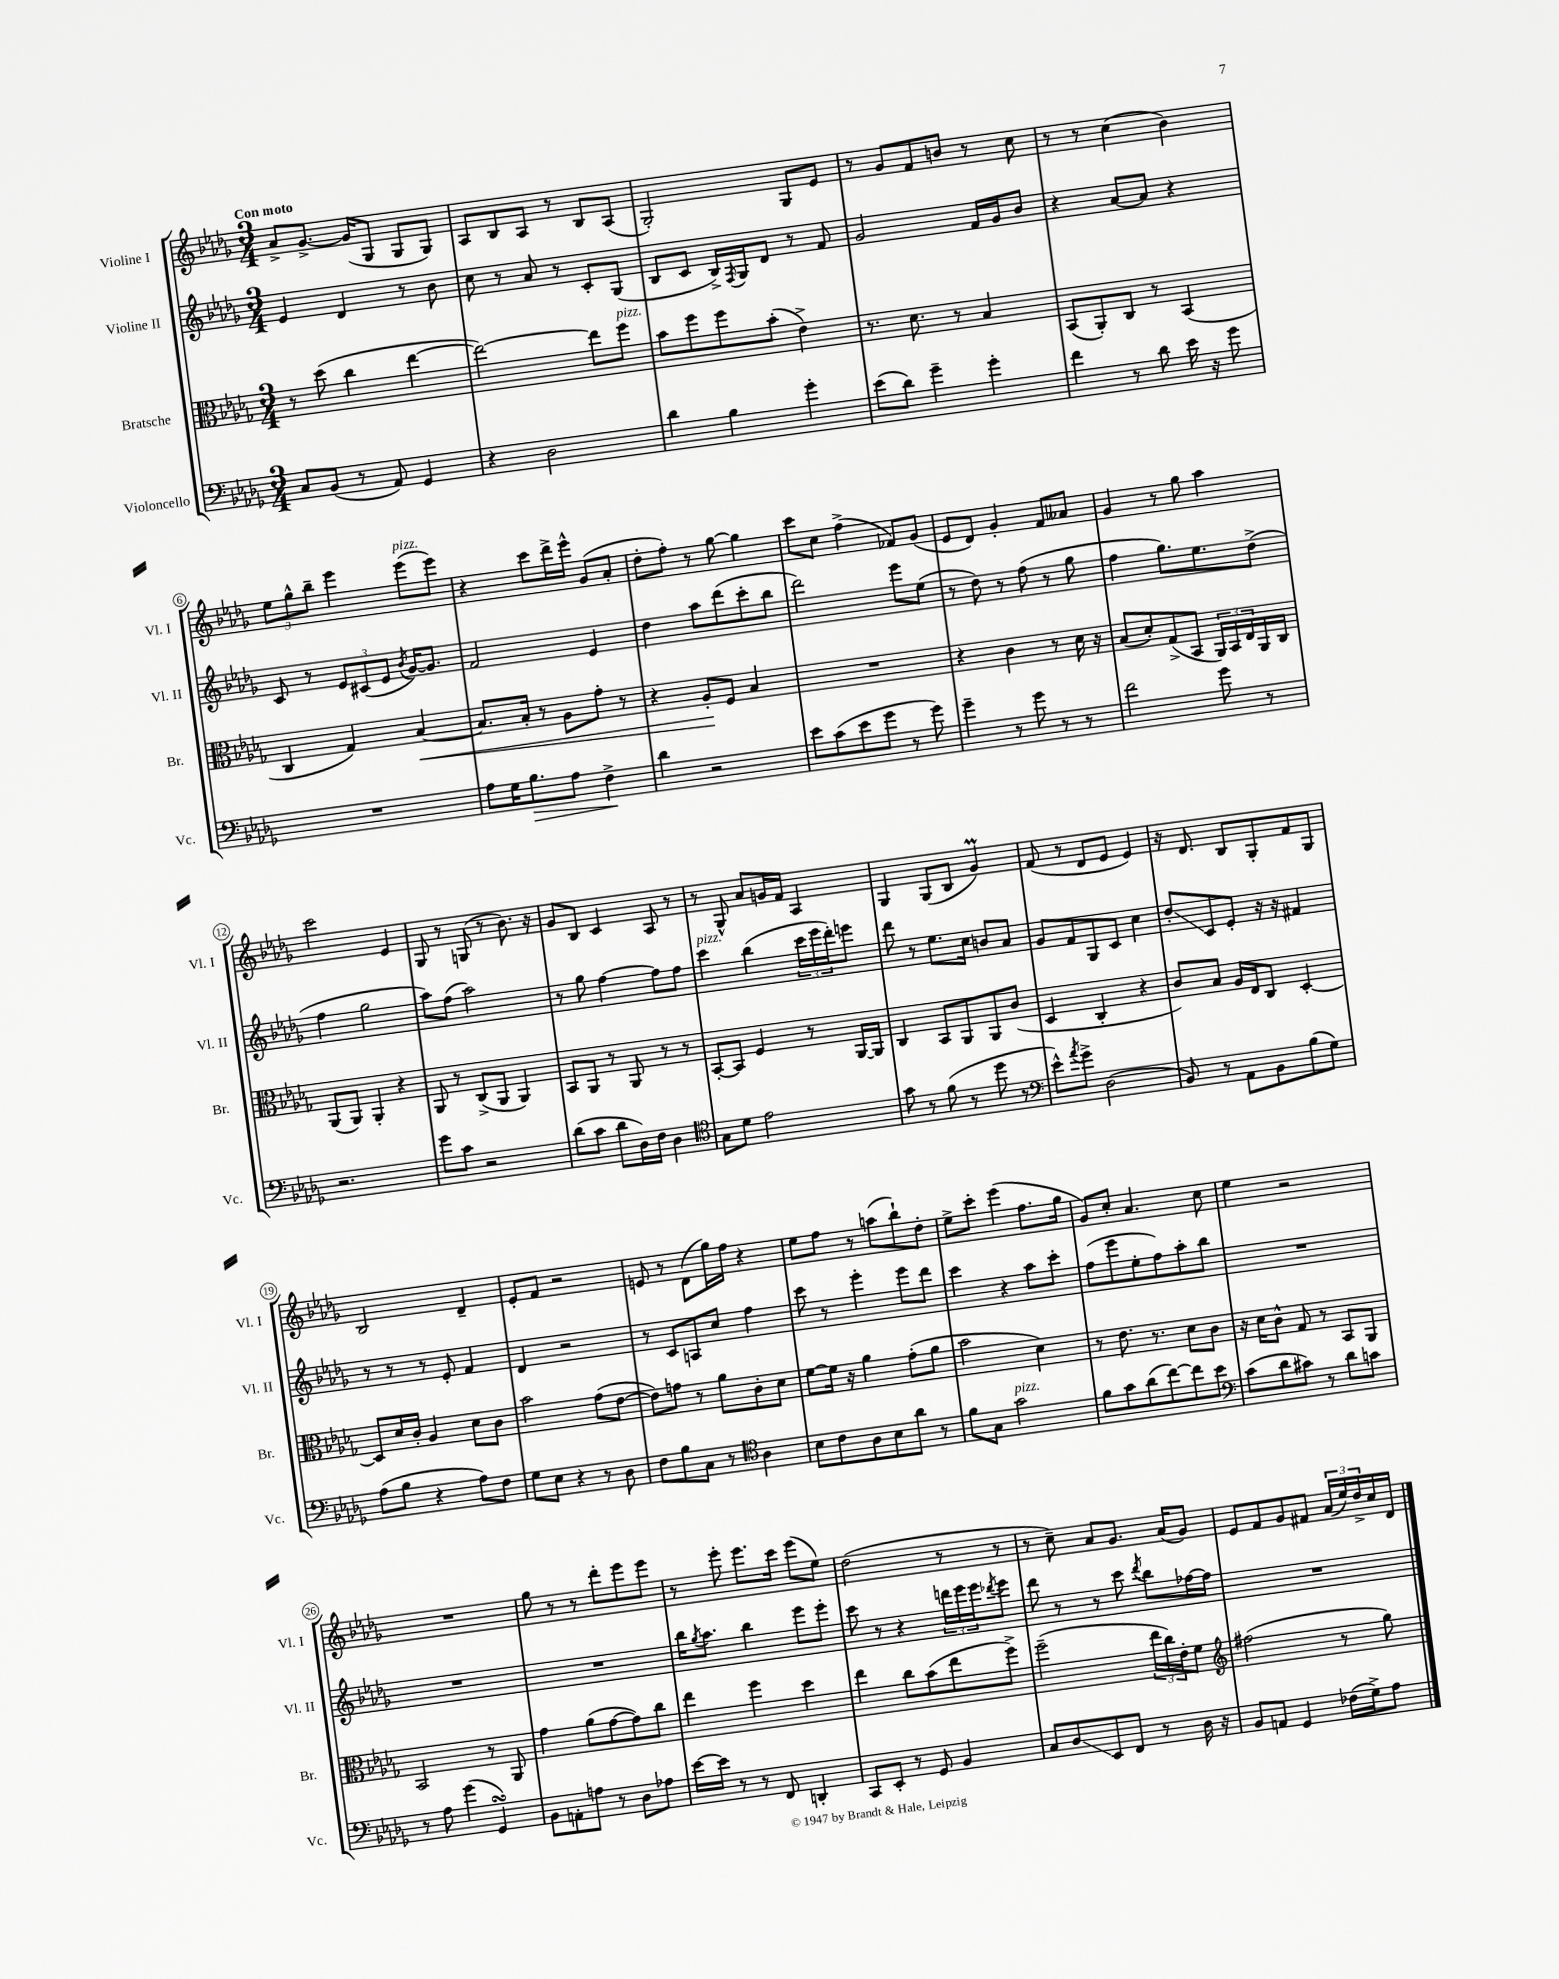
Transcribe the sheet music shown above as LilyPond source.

<<
\new StaffGroup <<
\new Staff = "s0" \with { instrumentName = "Violine I" shortInstrumentName = "Vl. I" } {
    \clef treble \key des \major \numericTimeSignature \time 3/4 \tempo "Con moto"
    aes'8-> ges'8.~-> ges'16( ges8 ges8 ges8) |
    aes8 bes8 aes8 r8 bes8 aes8( |
    ges2-.) ges8 ees'8 |
    r8 ges'8 f'8 b'8 r8 c''8 |
    r8 r8 c''4( bes'4) |
    \tuplet 3/2 { ees''8 ges''8-^ bes''8-- } ees'''4 ees'''8^\markup { \italic "pizz." }( ees'''8) |
    r4 c'''8 des'''16-> ees'''16-^ ges'8( aes'8-. |
    des''8-. f''8-.) r8 ges''8~ ges''4 |
    c'''8 c''8 f''4->( fes'8) ges'8( |
    ees'8 des'8) ges'4-. f'8 aeses'8 |
    ges'4 r8 ges''8 aes''4 |
    c'''2 ees'4 |
    ges8 r8 g8( r8 bes'8.) r16 |
    ges'8 bes8 c'4 aes8 r8 |
    r8 ges8-^ aes'8 g'16 f'16 aes4 |
    ges4 ges8( bes8 ges'4\prall) |
    f'8( r8 des'8 ees'8 ees'4) |
    r16 des'8. bes8 ges8-. f'8 ges8 |
    bes2 des'4-- |
    ees'8-. f'8 r2 |
    e'8 r8 des'8( ges''16) f''16 r4 |
    ees''8 f''8 r8 a''8( bes''8-!) des''8-. |
    ees''8-> c'''8-. ees'''4( f''8. ges''16 |
    ges'8) c''8-. aes'4. c''8 |
    ees''4 r2 |
    R2. |
    ges''8 r8 r8 des'''8-. ees'''8 ees'''8 |
    r8 ees'''8-. ees'''8. c'''16 ees'''8( ees''8) |
    des''2( r8 r8 |
    r8 c''8--) aes'8 ges'8. aes'16( ges'8) |
    ees'8 f'8 ges'8 fis'8 \tuplet 3/2 { aes'16( ees''16) des''16-> } c''16 des'16 \bar "|." |
}
\new Staff = "s1" \with { instrumentName = "Violine II" shortInstrumentName = "Vl. II" } {
    \clef treble \key des \major \numericTimeSignature \time 3/4
    ees'4 des'4 r8 bes'8 |
    c''8 r8 aes'8 r8 c'8-. ges8( |
    bes8 c'8 bes16->) \acciaccatura { f8 } ges16 des'8 r8 f'8 |
    ges'2 f'16 ges'16 bes'8 |
    r4 aes'8~ aes'8 r4 |
    c'8 r8 \tuplet 3/2 { ees'8 cis'8( ees'8 } \acciaccatura { bes'8 } ges'16~) ges'8. |
    f'2 ees'4 |
    des''4 aes''8 des'''8( c'''8-. bes''8 |
    des'''2) ees'''8 ees''8( |
    r8 des''8) r8 f''8( r8 ges''8 |
    f''4 ges''8.) ees''8. des''8->( |
    f''4 ges''2 |
    aes''8) f''8( aes''2) |
    r8 ges''8 f''4~ f''8 f''8 |
    c'''4^\markup { \italic "pizz." } bes''4( \tuplet 3/2 { c'''16 ees'''16 des'''16-.) } e'''8 |
    des'''8 r8 ees''8. c''16 b'8 aes'8 |
    ges'8 f'8 ges8 c'8 c''4 |
    des''8-.\glissando c'8 ees'8-. r16 r16 fis'4 |
    r8 r8 r8 ees'8-. f'4 |
    des'4 r2 |
    r8 c'8 a8 c''8 f''4 |
    c'''8 r8 ees'''4-. ees'''8 des'''8 |
    c'''4 r4 aes''8 c'''8-. |
    f''8( ees'''8 ees''8-. f''8) aes''8-. bes''8 |
    R2. |
    R2. |
    R2. |
    bes''16 \acciaccatura { ges''8 } aes''8. bes''4 ees'''8 ees'''8-. |
    c'''8 r8 r4 \tuplet 3/2 { d'''16 ees'''16 ees'''16 } \acciaccatura { des'''8 } ees'''8 |
    des'''8 r8 r8 c'''8 \acciaccatura { des'''8 } bes''8 fes''16~ fes''16 |
    R2. \bar "|." |
}
\new Staff = "s2" \with { instrumentName = "Bratsche" shortInstrumentName = "Br." } {
    \clef alto \key des \major \numericTimeSignature \time 3/4
    r8 des''8( c''4 ees''4~ |
    ees''2~) ees''8 f''8^\markup { \italic "pizz." } |
    bes'8 f''8 f''8 bes'8-.( ees'4->) |
    r8. des'8. r8 bes4 |
    bes,8( aes,8-.) c8 r8 bes,4( |
    c4 ges4) bes4~\< |
    bes8. bes16-. r8 aes8 ges'8-. r8 |
    r4 aes8-.\! f8 bes4 |
    R2. |
    r4 c'4 r8 des'16 r16 |
    bes8( des'8-.) ges8->( bes,8 \tuplet 3/2 { aes,16) bes,16 ees16 } aes,16 c16 |
    aes,8( aes,8) aes,4-. r4 |
    aes,8 r8 c8->( aes,8 aes,4) |
    bes,8 aes,8 r8 aes,8 r8 r8 |
    bes,8~-. bes,8 f4 r8 aes,16~ aes,16 |
    c4 bes,8 aes,8 aes,8 c'8( |
    des4 c4-. r4 |
    c'8) bes8 aes16 ees16 c8 des4~-. |
    des8 des'16 c'16-. aes4 des'8 c'8 |
    bes'2 ges'8( ees'8~ |
    ees'8) g'8 r8 aes'8 c'8-. des'8 |
    f'8~ f'16 r16 aes'4 ges'8-.( aes'8 |
    bes'2 des'4) |
    r8 ees'8. r8. des'8 c'8 |
    r16 des'16 c'8-^ ges8 r8 bes,8 aes,8 |
    bes,2 r8 aes,8 |
    ges'4 aes'8( ges'8~ ges'8) c''8 |
    ees''4 f''4 des''4 |
    ees''4 c''8 bes'8( ees''8 f''8->) |
    f''2--( \tuplet 3/2 { ees''16 c''16) ees'16-. } f'8 |
    \clef treble fis''2( r8 ges''8) \bar "|." |
}
\new Staff = "s3" \with { instrumentName = "Violoncello" shortInstrumentName = "Vc." } {
    \clef bass \key des \major \numericTimeSignature \time 3/4
    c8 bes,8( r8 aes,8) ges,4 |
    r4 des2 |
    des'4 bes4 ges'4-. |
    ees'8( des'8) ges'4-- ges'4-. |
    f'4 r8 des'8 ees'16 r16 ges'8 |
    R2. |
    aes8 ges16 bes8.\> aes8 f4->\! |
    des'4 r2 |
    ees'8 c'8( ees'8 ges'8 r8 ges'8) |
    ges'4-- r8 ges'8 r8 r8 |
    f'2 ges'8 r8 |
    r2. |
    ges'8 c'8 r2 |
    des'8( c'8 des'8 des16) f16 des4 |
    \clef tenor ges8 des'8 ees'2 |
    ges'8 r8 f'8( r8 des''8 r8 |
    \clef bass ees'8-^) \acciaccatura { aes'8 } ges'8-> des2( |
    bes,8) r8 aes,8 bes,8 bes8( ges8) |
    aes8( bes8 r4 aes8) f8 |
    ges8 ees8 r4 r8 des8 |
    f8 bes8 c8 r8 \clef tenor aes4 |
    bes8 c'8 aes8 bes8 aes'8 r8 |
    f'8 ges8 ges'2^\markup { \italic "pizz." } |
    f'8 ges'8 aes'8( c''8~) c''8 bes'8 |
    \clef bass c'8( des'8 cis'8) r8 des'8 c'8 |
    r8 aes8 ges'4( ges,4\turn) |
    bes,8 a,8-. a8 r8 des8 aes8 |
    ees'16~ ees'16 r8 r8 f,8 d,4-. |
    c,8 ees,8-. r8 ges,8 bes,4 |
    c8 des8\glissando ees,8 f,8 r8 des16 r16 |
    bes,8 a,8 ges,4 fes16( ges16->) aes8 \bar "|." |
}
>>
>>
\layout { \context { \Score \override BarNumber.stencil = #(make-stencil-circler 0.1 0.3 ly:text-interface::print) } }
